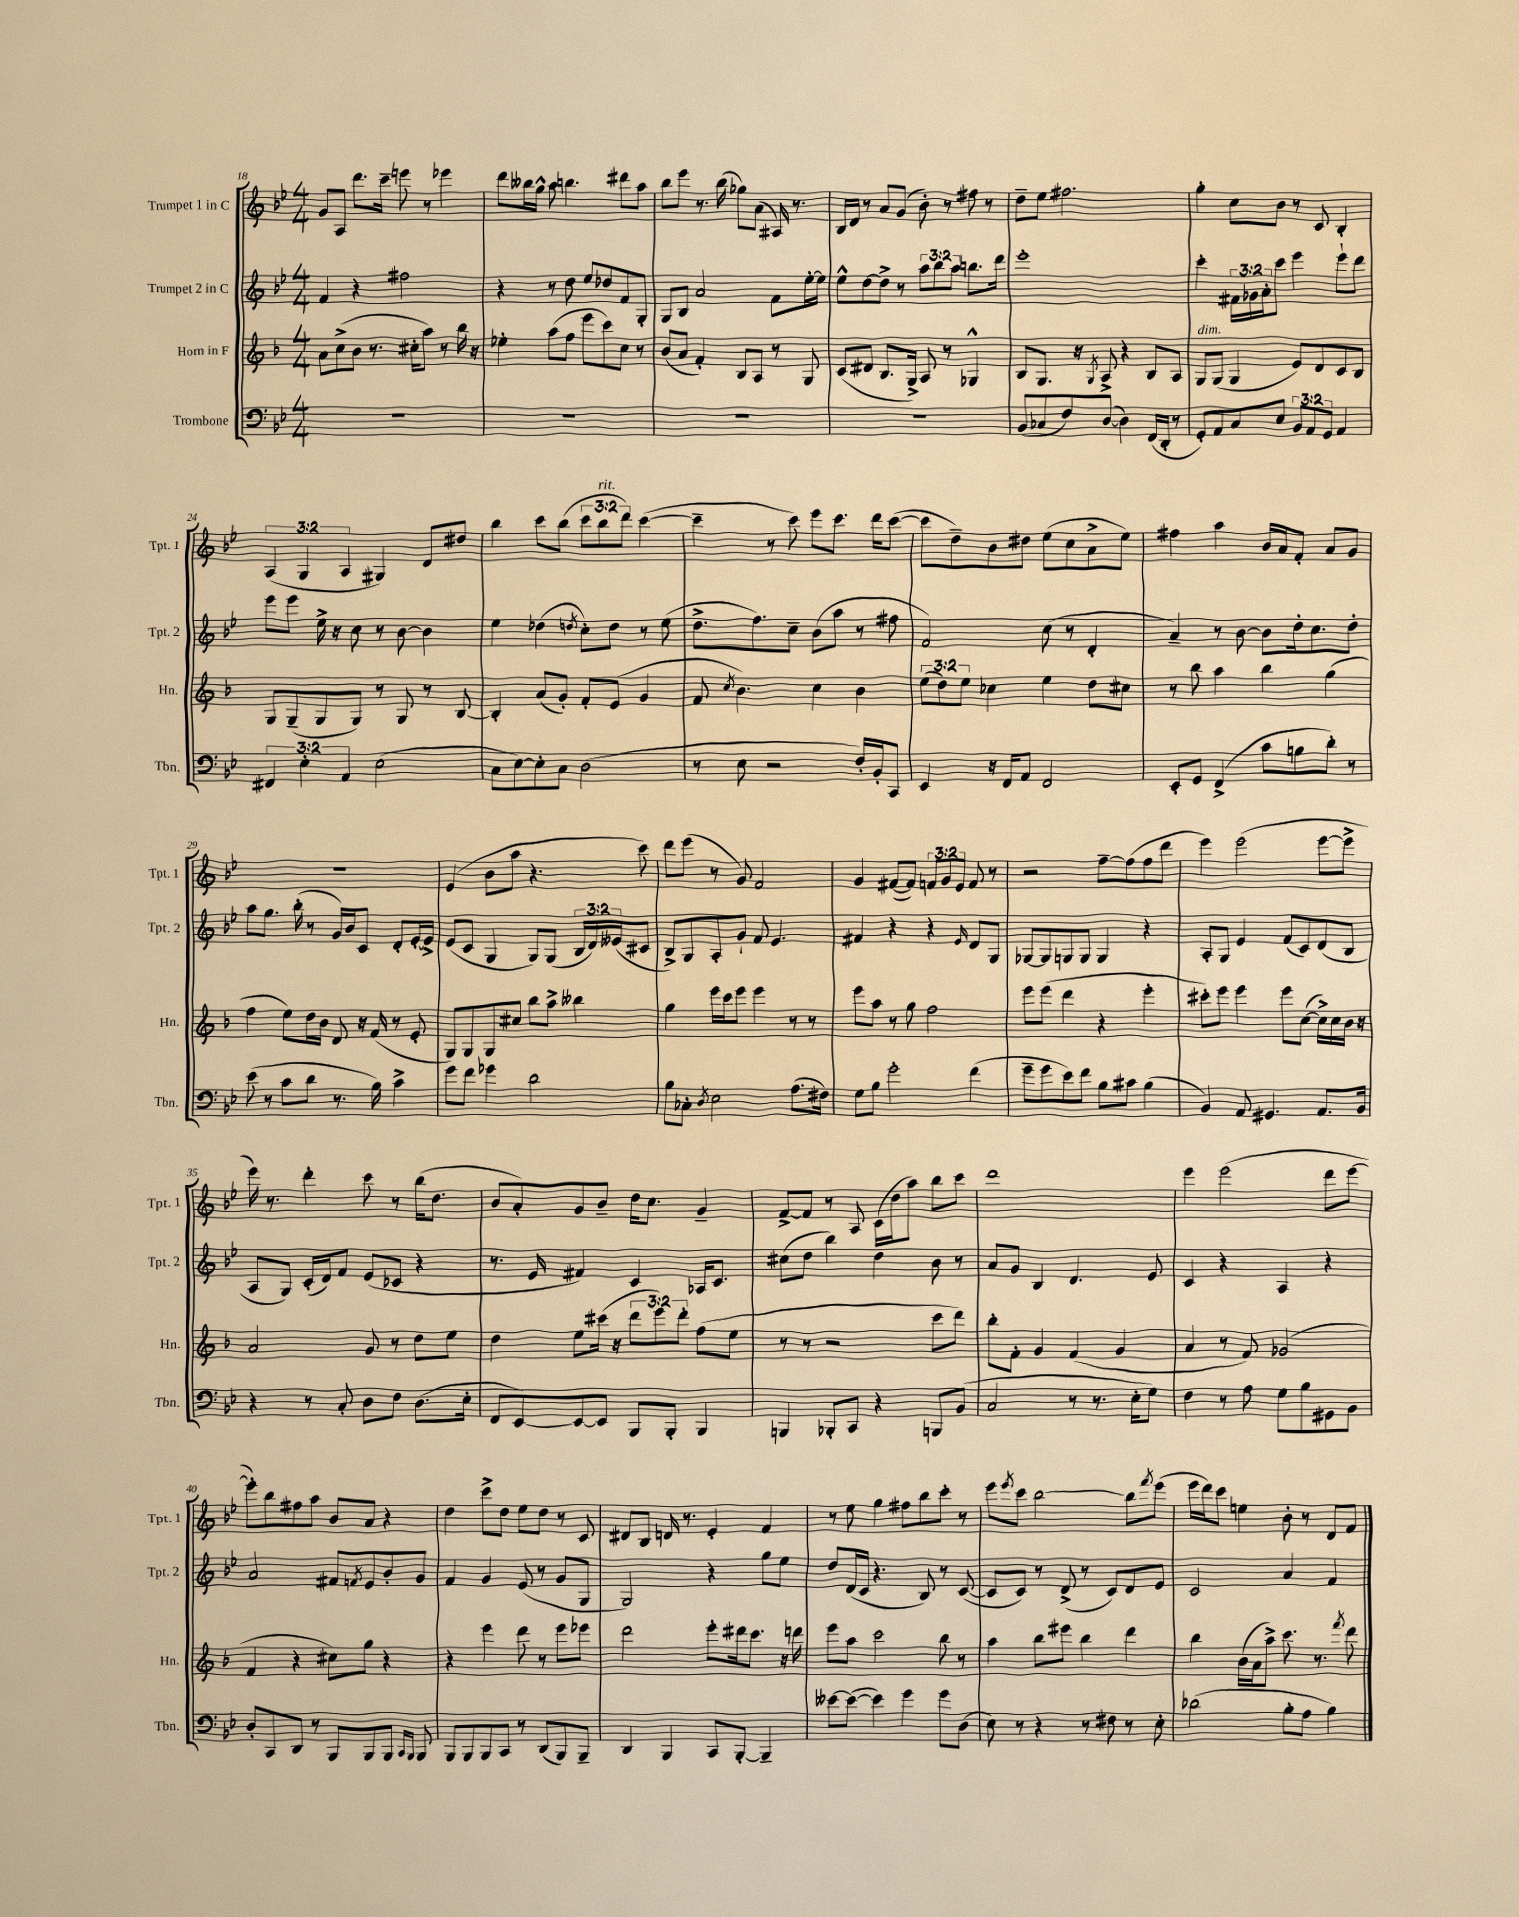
<<
\new StaffGroup <<
\new Staff = "s0" \with { instrumentName = "Trumpet 1 in C" shortInstrumentName = "Tpt. 1" } {
    \clef treble \key bes \major \numericTimeSignature \time 4/4 \override Staff.TupletNumber.text = #tuplet-number::calc-fraction-text
    g'8 a8 d'''8. c'''16-- e'''8 r8 ees'''4 |
    d'''8 beses''16 g''16-^ a''8 b''4. dis'''8 a''8 |
    bes''8 ees'''8 r8. bes''16( ges''8) a'8( ais16) r8. |
    bes16 d'16 r8 a'8 g'8( bes'8-.) r8 fis''8 r8 |
    d''8-- ees''8 fis''2. |
    g''4-. c''8 bes'8 r8 c'8 bes4-. |
    \tuplet 3/2 { a4( g4 a4 } gis4) d'8 dis''8 |
    bes''4 c'''8 bes''8( \tuplet 3/2 { c'''8 bes''8^\markup { \italic "rit." } d'''8) } c'''4~( |
    c'''4-- r8 c'''8) ees'''8 c'''8. d'''16 c'''8~( |
    c'''8 d''8--) bes'8 dis''8 ees''8( c''8 a'8-> ees''8) |
    fis''4 a''4 bes'16 a'16 f'8-. a'8 g'8 |
    R1 |
    ees'4( bes'8 a''8 r4. c'''8) |
    d'''8 ees'''8( r8 g'8) f'2 |
    g'4 fis'8~( fis'8) \tuplet 3/2 { f'8 g'8 ees'8 } f'8 r8 |
    r2 f''8~-- f''8( f''8 d'''8 |
    ees'''4) ees'''2( ees'''8~ ees'''8-> |
    ees'''16) r8. d'''4-. c'''8 r8 bes''16( d''8. |
    bes'8 a'8-.) g'8 bes'8-- d''16 c''8. g'4-- |
    f'8~-> f'8 r8 a8 c'16( d''16 a''8) bes''8 c'''8 |
    d'''1 |
    ees'''4 ees'''2( d'''8 ees'''8~ |
    ees'''8-.) bes''8 fis''8 a''8 bes'8 a'8 r4 |
    d''4 c'''8-> d''8 ees''8 d''8 r8 c'8 |
    dis'8 bes8 d'16 r8. ees'4-. f'4 |
    r8 ees''8 g''4 fis''8 bes''8 c'''8-. r8 |
    ees'''8 \acciaccatura { ees'''8 } c'''8 bes''2~ bes''8 \acciaccatura { f'''8 } ees'''8( |
    ees'''16 d'''16) c'''8 e''4 bes'8-. r8 d'8 f'8 \bar "|." |
}
\new Staff = "s1" \with { instrumentName = "Trumpet 2 in C" shortInstrumentName = "Tpt. 2" } {
    \clef treble \key bes \major \numericTimeSignature \time 4/4 \override Staff.TupletNumber.text = #tuplet-number::calc-fraction-text
    f'4 r4 fis''2 |
    r4 r8 d''8 ees''8 des''8 f'8 g8-. |
    g8 bes8 a'2 f'8 ees''16~-. ees''16 |
    ees''8-^ d''8~ d''8-> r8 \tuplet 3/2 { a''8 bes''8 a''8 } b''8. d'''16 |
    ees'''1-. |
    c'''4-. \tuplet 3/2 { fis'16 ges'16 a'16-. } c'''8 ees'''4 ees'''8-! d'''8 |
    ees'''8 ees'''8 ees''16-> r16 c''8 r8 bes'8~ bes'4 |
    ees''4 des''4( \acciaccatura { d''8 } c''8-.) d''8 r8 ees''8( |
    d''8.-> f''8.) c''8-- bes'8( a''8 r8 fis''8 |
    f'2) c''8( r8 d'4-. |
    a'4--) r8 bes'8~ bes'8 d''16-. c''8. d''8-. |
    a''8 g''8. bes''16-.( r8 g'16) bes'16 c'8 d'8-. ees'16~-. ees'16-> |
    ees'8( c'8 g4 g8) g8( \tuplet 3/2 { bes16 d'16) eeses'16( } cis'8 |
    bes8->) g8 a8-. g'8-! f'8 ees'4. |
    fis'4 r4 r4 \grace { ees'16 } d'8 g8 |
    ges8~ ges8 g8 g8 g4 r4 |
    a8-. g8 ees'4 f'8( c'8) d'8( bes8 |
    a8 g8) c'16-.( d'16) f'8 ees'8( ces'8 r4 |
    r8. ees'16 fis'4) c'4 aes16 c'8. |
    cis''8( d''8 bes''4) d''4 bes'8 r8 |
    a'8 g'8 bes4 d'4. ees'8 |
    c'4 r4 a4 r4 |
    a'2 fis'8 \acciaccatura { f'8 } ees'8 bes'8-. g'8 |
    f'4 g'4 ees'8( r8 g'8 g8 |
    g2) r4 g''8 ees''8 |
    d''8 d'16( c'16 r4. bes8) r8 c'8~( |
    c'8 c'8) r8 d'8->( r8 c'8) d'8 ees'8 |
    c'2 a'4 f'4 \bar "|." |
}
\new Staff = "s2" \with { instrumentName = "Horn in F" shortInstrumentName = "Hn." } {
    \clef treble \key f \major \numericTimeSignature \time 4/4 \override Staff.TupletNumber.text = #tuplet-number::calc-fraction-text
    a'8 c''8->( bes'8 r8. cis''16-. a''8) r8 bes''16 r16 |
    ees''4-. a''8( f''8 e'''8 c'''8) c''8 r8 |
    bes'8( a'8 f'4-.) bes8 a8 r8 g8 |
    c'8( dis'8 bes8. g16->) a8 r8 ges4-^ |
    bes8 g8. r16 \acciaccatura { g8 } a8-> r4 bes8 a8 |
    g8^\markup { \italic "dim." } g8( g4 e'8) d'8 c'8 bes8 |
    g8 g8--( g8 g8) r8 g8 r8 bes8~ |
    bes4-. a'8( g'8-.) f'8-. e'8( g'4 |
    f'8 \acciaccatura { c''8 } bes'4.) c''4 bes'4 |
    \tuplet 3/2 { e''8( d''8) e''8 } ces''4 e''4 d''8 cis''8 |
    r8 bes''8 a''4 bes''4 g''4( |
    f''4 e''8) d''16 bes'16 d'8 r16 f'16( r8 e'8-. |
    g8) g8 g8 cis''8 bes''8 a''8-> beses''4 |
    g''4 e'''16 c'''16 e'''8 e'''4 r8 r8 |
    e'''8 a''8 r8 g''8 f''2 |
    e'''8 e'''8( d'''4 r4 e'''4-. |
    cis'''8-.) e'''8 e'''4 e'''8 c''8~( c''16->) c''16 bes'16 r16 |
    a'2 g'8 r8 d''8 e''8 |
    d''4 e''8 cis'''16( r16 \tuplet 3/2 { d'''8 e'''8) d'''8-. } f''8( e''8 |
    r8 r8 r2 c'''8 d'''8) |
    bes''8-. f'8-. g'4 f'4( g'4 |
    a'4 r8 f'8) ges'2( |
    f'4 r4 cis''8) g''8 r4 |
    r4 e'''4 d'''8 r8 e'''8 ees'''8 |
    d'''2 e'''8-. dis'''16 c'''8. r16 d'''16 |
    e'''8 a''8 c'''2 bes''8 r8 |
    a''4 bes''8 eis'''8 bes''4 d'''4 |
    bes''4 bes'16( a'16 a''8->) c'''8. r8. \acciaccatura { f'''8 } d'''8 \bar "|." |
}
\new Staff = "s3" \with { instrumentName = "Trombone" shortInstrumentName = "Tbn." } {
    \clef bass \key bes \major \numericTimeSignature \time 4/4 \override Staff.TupletNumber.text = #tuplet-number::calc-fraction-text
    R1 |
    R1 |
    R1 |
    R1 |
    bes,8( ces8 f8) d8~( d4) f,16( d,16-. r8 |
    g,8-.) a,8 c8 ees8 \tuplet 3/2 { bes,8 a,8 g,8 } a,4 |
    \tuplet 3/2 { fis,4 ees4-. a,4 } ees2( |
    c8 ees8~) ees8-. c8 d2( |
    r8 ees8 r2 f16-.) bes,16-. c,8 |
    ees,4 r16 f,16 a,8 f,2 |
    ees,8-. g,8 f,4->( c'8 b8 d'8-.) r8 |
    ees'8( r8 c'8 d'8 r8. bes16) c'4-> |
    g'8 f'8 ges'4 d'2 |
    bes8 ces8-. \acciaccatura { d8 } ees2 a8.( fis16) |
    g8 bes8 g'2-. f'4( |
    g'8-- g'8 ees'8) f'8 bes8 cis'8 bes4( |
    bes,4) a,8 gis,4. a,8. bes,16 |
    r4 r8 c8-. d8 f8 d8.( ees16-. |
    f,8 ees,8~) ees,8~ ees,8 bes,,8 bes,,8-. bes,,4 |
    b,,4 bes,,8-. c,8 r4 b,,8 bes,8( |
    c2 r8 r8. ees16-. g8) |
    f4 r8 a8 g8 bes8 gis,8 bes,8 |
    d8-. c,8 d,8 r8 bes,,8 bes,,8 bes,,8 \grace { c,16 bes,,16 } bes,,8 |
    bes,,8 bes,,8 bes,,8 c,8 r8 d,8( bes,,8) bes,,8-- |
    d,4 bes,,4 c,8 bes,,8~-. bes,,4-- |
    eeses'8~ eeses'8~( eeses'4) g'4 g'8 d8( |
    ees8) r8 r4 r8 fis8 r8 ees8-. |
    des'2( bes8-. a8 bes4) \bar "|." |
}
>>
>>
\layout { \context { \Score currentBarNumber = #18 } }
